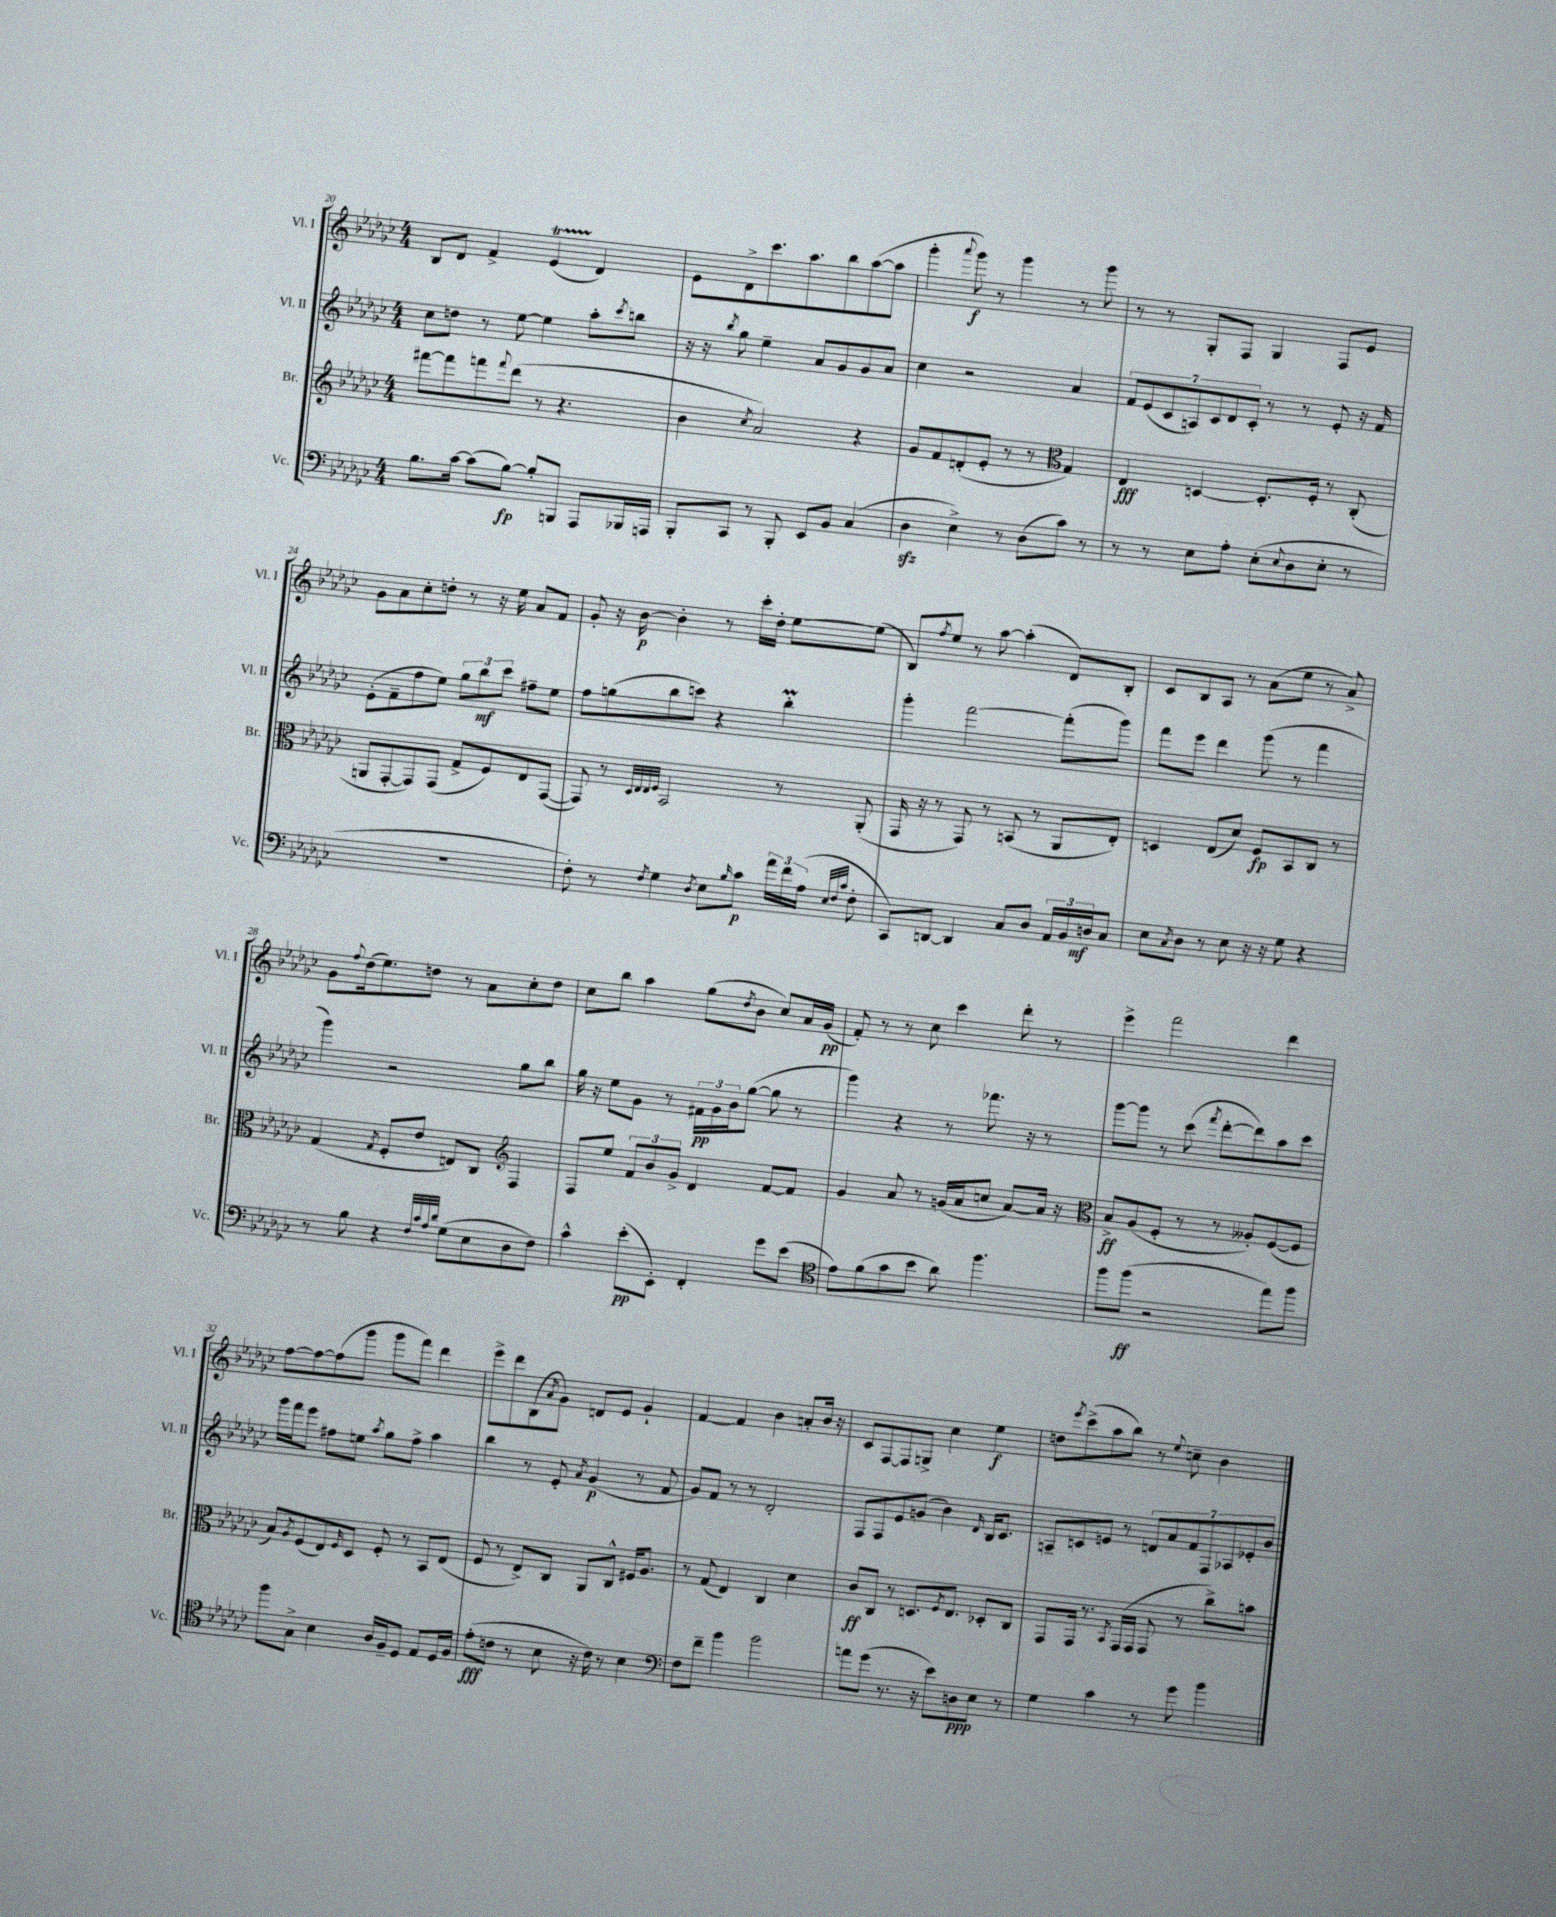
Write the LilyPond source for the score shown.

<<
\new StaffGroup <<
\new Staff = "s0" \with { instrumentName = "Vl. I" shortInstrumentName = "Vl. I" } {
    \clef treble \key ges \major \numericTimeSignature \time 4/4
    bes8 des'8 f'4-> ees'4\startTrillSpan( des'4\stopTrillSpan) |
    ees'8 des'8-> ces'''8. aes''8. bes''8 aes''8~( aes''8 |
    ges'''4-. \appoggiatura { aes'''8 } ges'''8\f) r8 ges'''4 r8 ges'''8 |
    r8 r8 ges8-. f8 ges4 f8 ees'8 |
    ges'8 aes'8 ces''8-. d''8-. r8 r16 ees''16 aes'8 f'8 |
    ges'8-. r16 bes'16~\p bes'4-. r8 ces'''16-. des''16-. ees''8~ ees''8( |
    bes8) \acciaccatura { f''8 } ees''8 r8 aes''8~ aes''4-.( des'8) bes8-. |
    ces'8 bes8 aes8 r8 aes'8( ees''8 r8 aes'8->) |
    ges'8 \appoggiatura { f''8 } des''16( ees''8.) d''8 r8 aes'8 ces''8-. d''8 |
    ces''8 bes''8 aes''4 ges''8( \acciaccatura { des''8 } bes'8 ces''8) aes'16 ges'16\pp( |
    f'8-.) r8 r8 ces''8 ces'''4 des'''8-. r8 |
    ees'''4-> f'''2 des'''4 |
    f''8~ f''8~ f''8( ges'''8 ges'''8 f'''8) des'''4 |
    ees'''8-> des'''8 bes8( \acciaccatura { aes'8 } ges'8) d'8 ees'8 ges'4-! |
    f'4~ f'4 bes'4 a'8-. bes'16 r16 |
    ces'8 f8~ f8 g8-> ces''4 ees''4\f |
    d''8 \acciaccatura { ees'''8 } ces'''8->( aes''8 bes''8) r8 \appoggiatura { ees''8 } c''8-- bes'4 \bar "|." |
}
\new Staff = "s1" \with { instrumentName = "Vl. II" shortInstrumentName = "Vl. II" } {
    \clef treble \key ges \major \numericTimeSignature \time 4/4
    ces''8 d''8 r8 ees''8~ ees''4 aes''8-. \acciaccatura { ces'''8 } b''8 |
    r16 r16 \acciaccatura { bes''8 } ges''8 ees''4-- aes'8 ges'8 ges'8 aes'8 |
    ces''4 r2 aes'4 |
    \tuplet 7/4 { f'8 ees'8( ces'8 a8) ces'8 des'8 ces'8-. } r8 r8 ees'8-. r16 f'16 |
    ees'8-.( f'8-- f''8 ees''8) \tuplet 3/2 { ges''8 bes''8\mf ces'''8 } fis''8-- ees''8 |
    f''8 g''8( bes''8 c'''8) r4 bes''4-.\prall |
    ges'''4-. f'''2~ f'''8-.( ges'''8) |
    f'''8 ees'''8 des'''4 ges'''8( r8 f'''4 |
    ges'''4) r2 ges''8 bes''8 |
    ges''16 r16 ees''8 ges'8 r8 \tuplet 3/2 { fis'16\pp ges'16 bes'16 } ges''8~( ges''8 r8 |
    ges'''4) r4 r8 fes'''8. r16 r8 |
    ges'''8~ ges'''8 r8 ces'''8( \acciaccatura { f'''8 } des'''8~-. des'''8) aes''8 ces'''8 |
    ges'''16 f'''16 ees'''8 fis''8 e''8 \acciaccatura { aes''8 } ges''8 fis''8-> aes''4 |
    bes''4 r8 ees'8-. \acciaccatura { aes'8 } ges'4\p( r8 f'8 |
    ges'8) f'8 r8 r8 des'2-. |
    f8 f8 ees'8 g'8( bes'4) \grace { des'16 } bes16 ces'8. |
    a8-- c'8 e'8 r8 \tuplet 7/4 { d'8 aes'8 f'8 f8 aes8 ees'8-. bes'8 } \bar "|." |
}
\new Staff = "s2" \with { instrumentName = "Br." shortInstrumentName = "Br." } {
    \clef treble \key ges \major \numericTimeSignature \time 4/4
    fis'''8~ fis'''8 f'''8 \appoggiatura { f'''8 } des'''8( r8 r4. |
    bes'4 \acciaccatura { ces''8 } aes'2) r4 |
    ges'8 f'8 d'8-.( ees'8-. r8 r8 \clef alto ges4) |
    ees4\fff d4~ d8.-. f16-. r8 ces8-.( |
    a,8 ges,8~-. ges,8) ges,8( ges8-> f8) ees8 ges,8~( |
    ges,8) r8 \grace { des32 ees32 ees32 f32 } bes,2 r8 aes,8-.( |
    ges,16 r16 r8 ges,8) r8 b,8( r8 aes,8 ees8-.) |
    d4 ees8( des'8) f8\fp bes,8 ces8 r8 |
    ges4( \acciaccatura { ges8 } f8-. ees'8 e8) ces8 \clef treble f4 |
    f8 ees''8 \tuplet 3/2 { f'8 bes'8 ges'8-> } des'4 f'8~ f'8 |
    ges'4 aes'8 r8 g'16( aes'16 c''8 aes'8~) aes'16 r16 |
    \clef alto bes8->\ff aes8( f8-. r8 r8 aeses8-.) f8~( f8 |
    bes8) \acciaccatura { aes8 } f8( ees8) \grace { f16 } des8 f8-. r8 bes,8 ees8( |
    f8 r8 ees8->) ces8 aes,8 ces8-^ fis16 aes8. |
    r8 ges8( ees4) ces4 des'4 |
    ces'8\ff ces8 r8 d8. \acciaccatura { f8 } ees8. des8-. ces8 |
    ges,8 ges,16 r8. \acciaccatura { bes,8 } ges,16( ges,16 ges,8 r8 ces''8->) b'8 \bar "|." |
}
\new Staff = "s3" \with { instrumentName = "Vc." shortInstrumentName = "Vc." } {
    \clef bass \key ges \major \numericTimeSignature \time 4/4
    bes8. ces'16~ ces'8( bes8~\fp) bes8-. b,,8 aes,,8 bes,,16 a,,16 |
    bes,,8-. ces,8 r8 bes,,8-. ees,8 bes,8 ces4( |
    des4\sfz ees4->) r8 des8( ces'8) r8 |
    r8 r8 ees8 aes8-. ees8-.( \appoggiatura { ees8 } des8 ees8-. r8 |
    R1 |
    f8-.) r8 \acciaccatura { f8 } ges4 \acciaccatura { des8 } ees8 \grace { bes16 } ces'8\p \tuplet 3/2 { aes'16 f'16 aes16( } \grace { ees32 f32 ces'32 } f8-. |
    ces,8) d,8~ d,4 ces8 des8 \tuplet 3/2 { aes,16 bes,16 d16\mf } ces8 |
    ees8 \acciaccatura { ces8 } des8 r8 ees8 r16 r16 ges8 r4 |
    r8 bes8 r4 \grace { f32 ces'32 aes32 des'32 } ges8( ees8 des8 f8) |
    ces'4-^ ees'8-.\pp( ees,8-.) f,4-. ges'8 ees'8( |
    \clef tenor ees'8) f'8( ges'8 bes'8 aes'8) f''4. |
    f''8 f''8\ff( r2 ees''8) f''8 |
    f''8 ges8-> bes4 aes16 f16-- des8 ees8 des16 f16 |
    ees'8-.\fff( c'8 r8 bes8 r16 c'16) r8 bes4 |
    \clef bass f8 f'8-- bes'4 bes'2 |
    a'8 ges'8( r8. r16 ees'8) d8\ppp ees8 r8 |
    ges4 ces'4 r8 ges'8 bes'4 \bar "|." |
}
>>
>>
\layout { \context { \Score currentBarNumber = #20 } }
